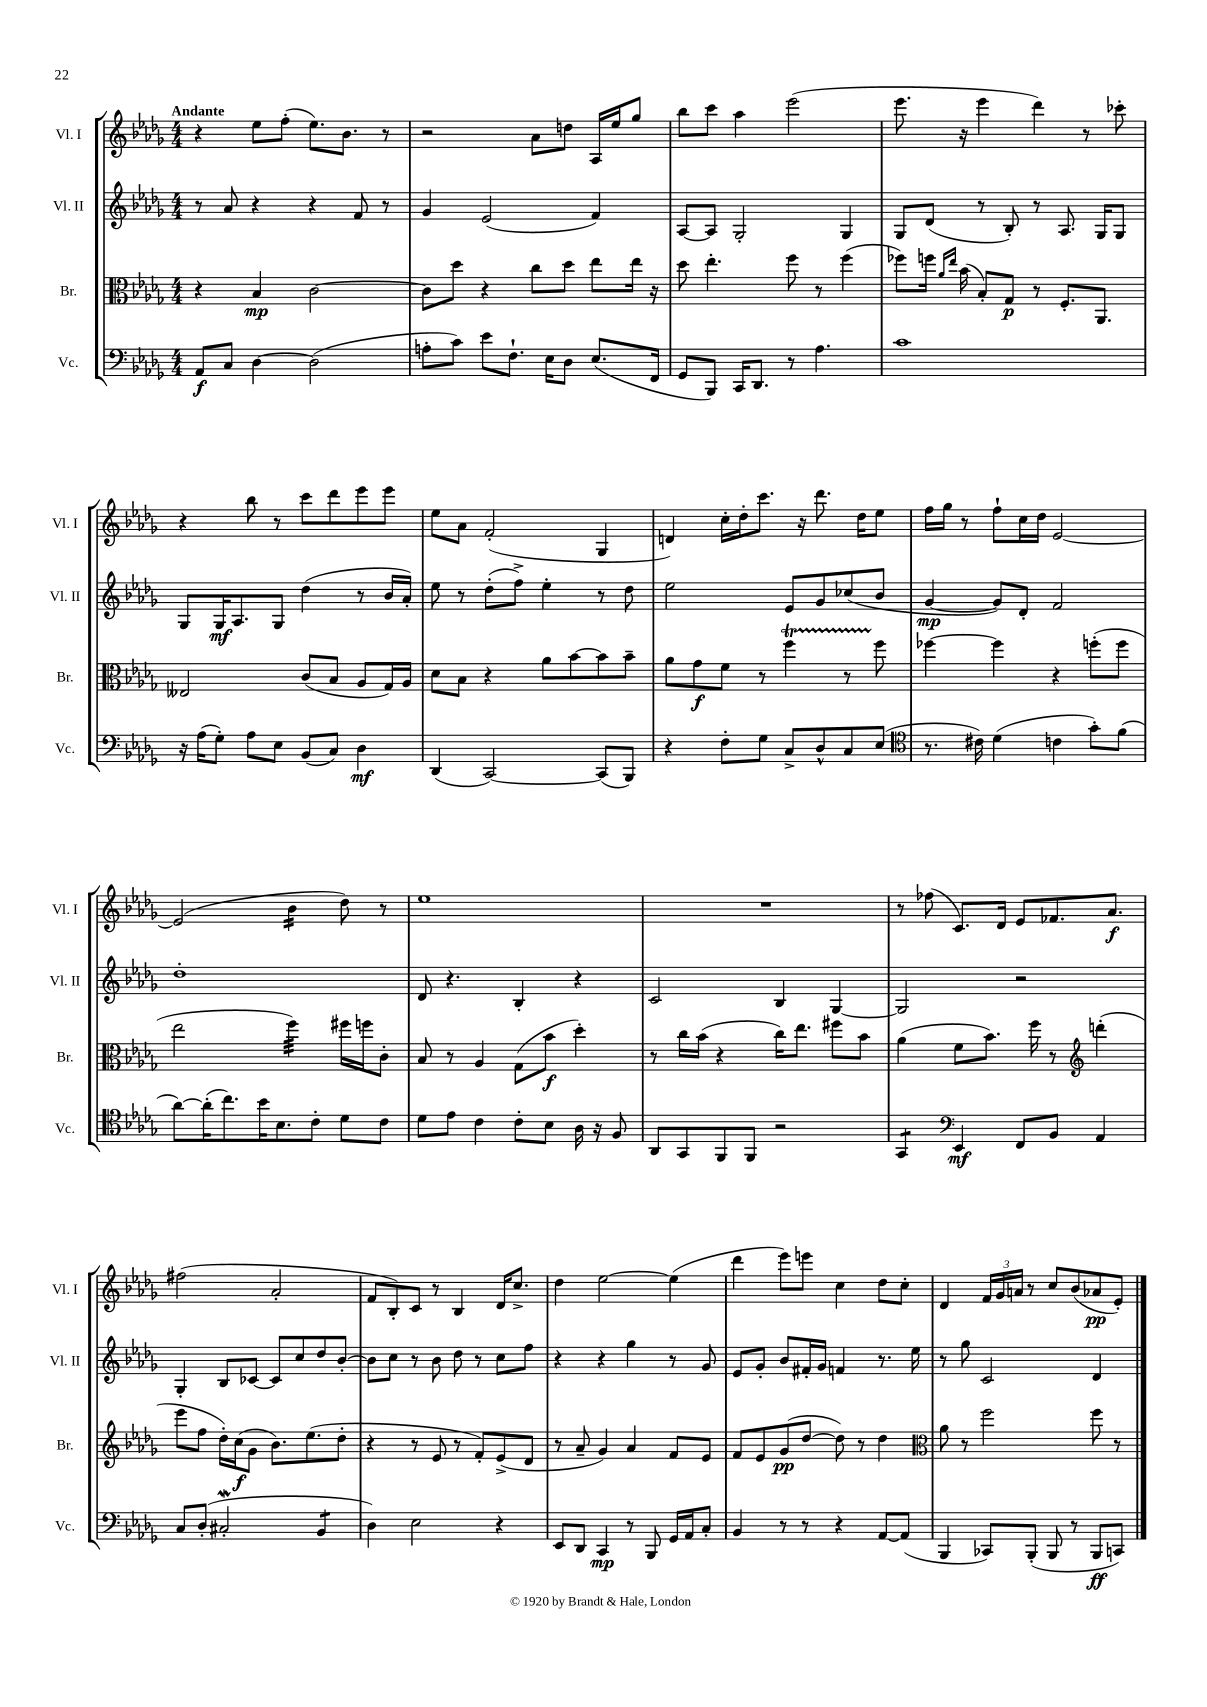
<<
\new StaffGroup <<
\new Staff = "s0" \with { instrumentName = "Vl. I" shortInstrumentName = "Vl. I" } {
    \clef treble \key des \major \numericTimeSignature \time 4/4 \tempo "Andante"
    r4 ees''8 f''8-.( ees''8.) bes'8. r8 |
    r2 aes'8 d''8 aes16 ees''16 ges''8 |
    bes''8 c'''8 aes''4 ees'''2( |
    ees'''8. r16 ees'''4 des'''4) r8 ces'''8-. |
    r4 bes''8 r8 c'''8 des'''8 ees'''8 ees'''8 |
    ees''8 aes'8 f'2-.( ges4 |
    d'4) c''16-. des''16-. c'''8. r16 des'''8. des''16 ees''8 |
    f''16 ges''16 r8 f''8-! c''16 des''16 ees'2~ |
    ees'2( bes'4:16 des''8) r8 |
    ees''1 |
    R1 |
    r8 fes''8( c'8.) des'16 ees'8 fes'8. aes'8.\f |
    fis''2( aes'2-. |
    f'8 bes8-.) c'8 r8 bes4 des'16 c''8.-> |
    des''4 ees''2~ ees''4( |
    des'''4 ees'''8) e'''8 c''4 des''8 c''8-. |
    des'4 \tuplet 3/2 { f'16 ges'16 a'16 } r8 c''8 bes'8( aes'8\pp ees'8-.) \bar "|." |
}
\new Staff = "s1" \with { instrumentName = "Vl. II" shortInstrumentName = "Vl. II" } {
    \clef treble \key des \major \numericTimeSignature \time 4/4
    r8 aes'8 r4 r4 f'8 r8 |
    ges'4 ees'2( f'4) |
    aes8~ aes8 ges2-. ges4 |
    ges8 des'8( r8 bes8-.) r8 aes8. ges16 ges8 |
    ges8 ges16\mf aes8. ges8 des''4( r8 bes'16 aes'16-.) |
    ees''8 r8 des''8-.( f''8->) ees''4-. r8 des''8 |
    ees''2 ees'8 ges'8 ces''8( bes'8 |
    ges'4~\mp ges'8) des'8-. f'2 |
    des''1-. |
    des'8 r4. bes4-. r4 |
    c'2 bes4 ges4~ |
    ges2 r2 |
    ges4-. bes8 ces'8~ ces'8 c''8 des''8 bes'8~-. |
    bes'8 c''8 r8 bes'8 des''8 r8 c''8 f''8 |
    r4 r4 ges''4 r8 ges'8 |
    ees'8 ges'8-. bes'8 fis'16-. ges'16 f'4 r8. ees''16 |
    r8 ges''8 c'2 des'4 \bar "|." |
}
\new Staff = "s2" \with { instrumentName = "Br." shortInstrumentName = "Br." } {
    \clef alto \key des \major \numericTimeSignature \time 4/4
    r4 bes4\mp c'2~ |
    c'8 des''8 r4 c''8 des''8 ees''8 ees''16 r16 |
    des''8 ees''4.-. f''8 r8 f''4( |
    fes''8) f''16 \grace { aes'16 ees''16 } bes'16( bes8-.) ges8\p r8 f8.-. aes,8. |
    eeses2 c'8( bes8 aes8 ges16) aes16 |
    des'8 bes8 r4 aes'8 bes'8~ bes'8 bes'8-- |
    aes'8 ges'8\f f'8 r8 f''4\startTrillSpan r8 f''8\stopTrillSpan |
    fes''4~ fes''4 r4 f''8-.( f''8 |
    ees''2 f''4:32) fis''16 f''16 c'8-. |
    bes8 r8 aes4 ges8( bes'8\f des''4-.) |
    r8 c''16 bes'16( r4 c''16) ees''8. fis''8 bes'8 |
    aes'4( f'8 bes'8.) f''16 r8 \clef treble d'''4-.( |
    ees'''8 f''8 des''16-.) c''16\f( ges'8 bes'8.) ees''8.( des''8-. |
    r4 r8 ees'8 r8 f'8-.) ees'8->( des'8 |
    r8 aes'8-- ges'4) aes'4 f'8 ees'8 |
    f'8 ees'8 ges'8\pp( des''8~ des''8) r8 des''4 |
    \clef alto aes'8 r8 f''2 f''8 r8 \bar "|." |
}
\new Staff = "s3" \with { instrumentName = "Vc." shortInstrumentName = "Vc." } {
    \clef bass \key des \major \numericTimeSignature \time 4/4
    aes,8\f c8 des4~ des2( |
    a8-. c'8) ees'8 f8.-! ees16 des8 ees8.( f,16 |
    ges,8 bes,,8) c,16 des,8. r8 aes4. |
    c'1 |
    r16 aes16( ges8-.) aes8 ees8 bes,8( c8) des4\mf |
    des,4( c,2~) c,8( bes,,8) |
    r4 f8-. ges8 c8-> des8-^ c8 ees8( |
    \clef tenor r8. cis'16) des'4( c'4 ges'8-.) f'8( |
    aes'8~) aes'16-.( c''8.) bes'16 bes8. c'8-. des'8 c'8 |
    des'8 ees'8 c'4 c'8-. bes8 aes16 r16 f8 |
    aes,8 ges,8 f,8 f,8 r2 |
    ges,4:8 \clef bass ees,4\mf f,8 bes,8 aes,4 |
    c8 des8-.( cis2-.\mordent bes,4:8 |
    des4) ees2 r4 |
    ees,8 des,8 c,4\mp r8 bes,,8 ges,16 aes,16 c8-. |
    bes,4 r8 r8 r4 aes,8~ aes,8( |
    bes,,4 ces,8) bes,,8-.( bes,,8 r8 bes,,8\ff c,8) \bar "|." |
}
>>
>>
\layout { \context { \Score \remove "Bar_number_engraver" } }
